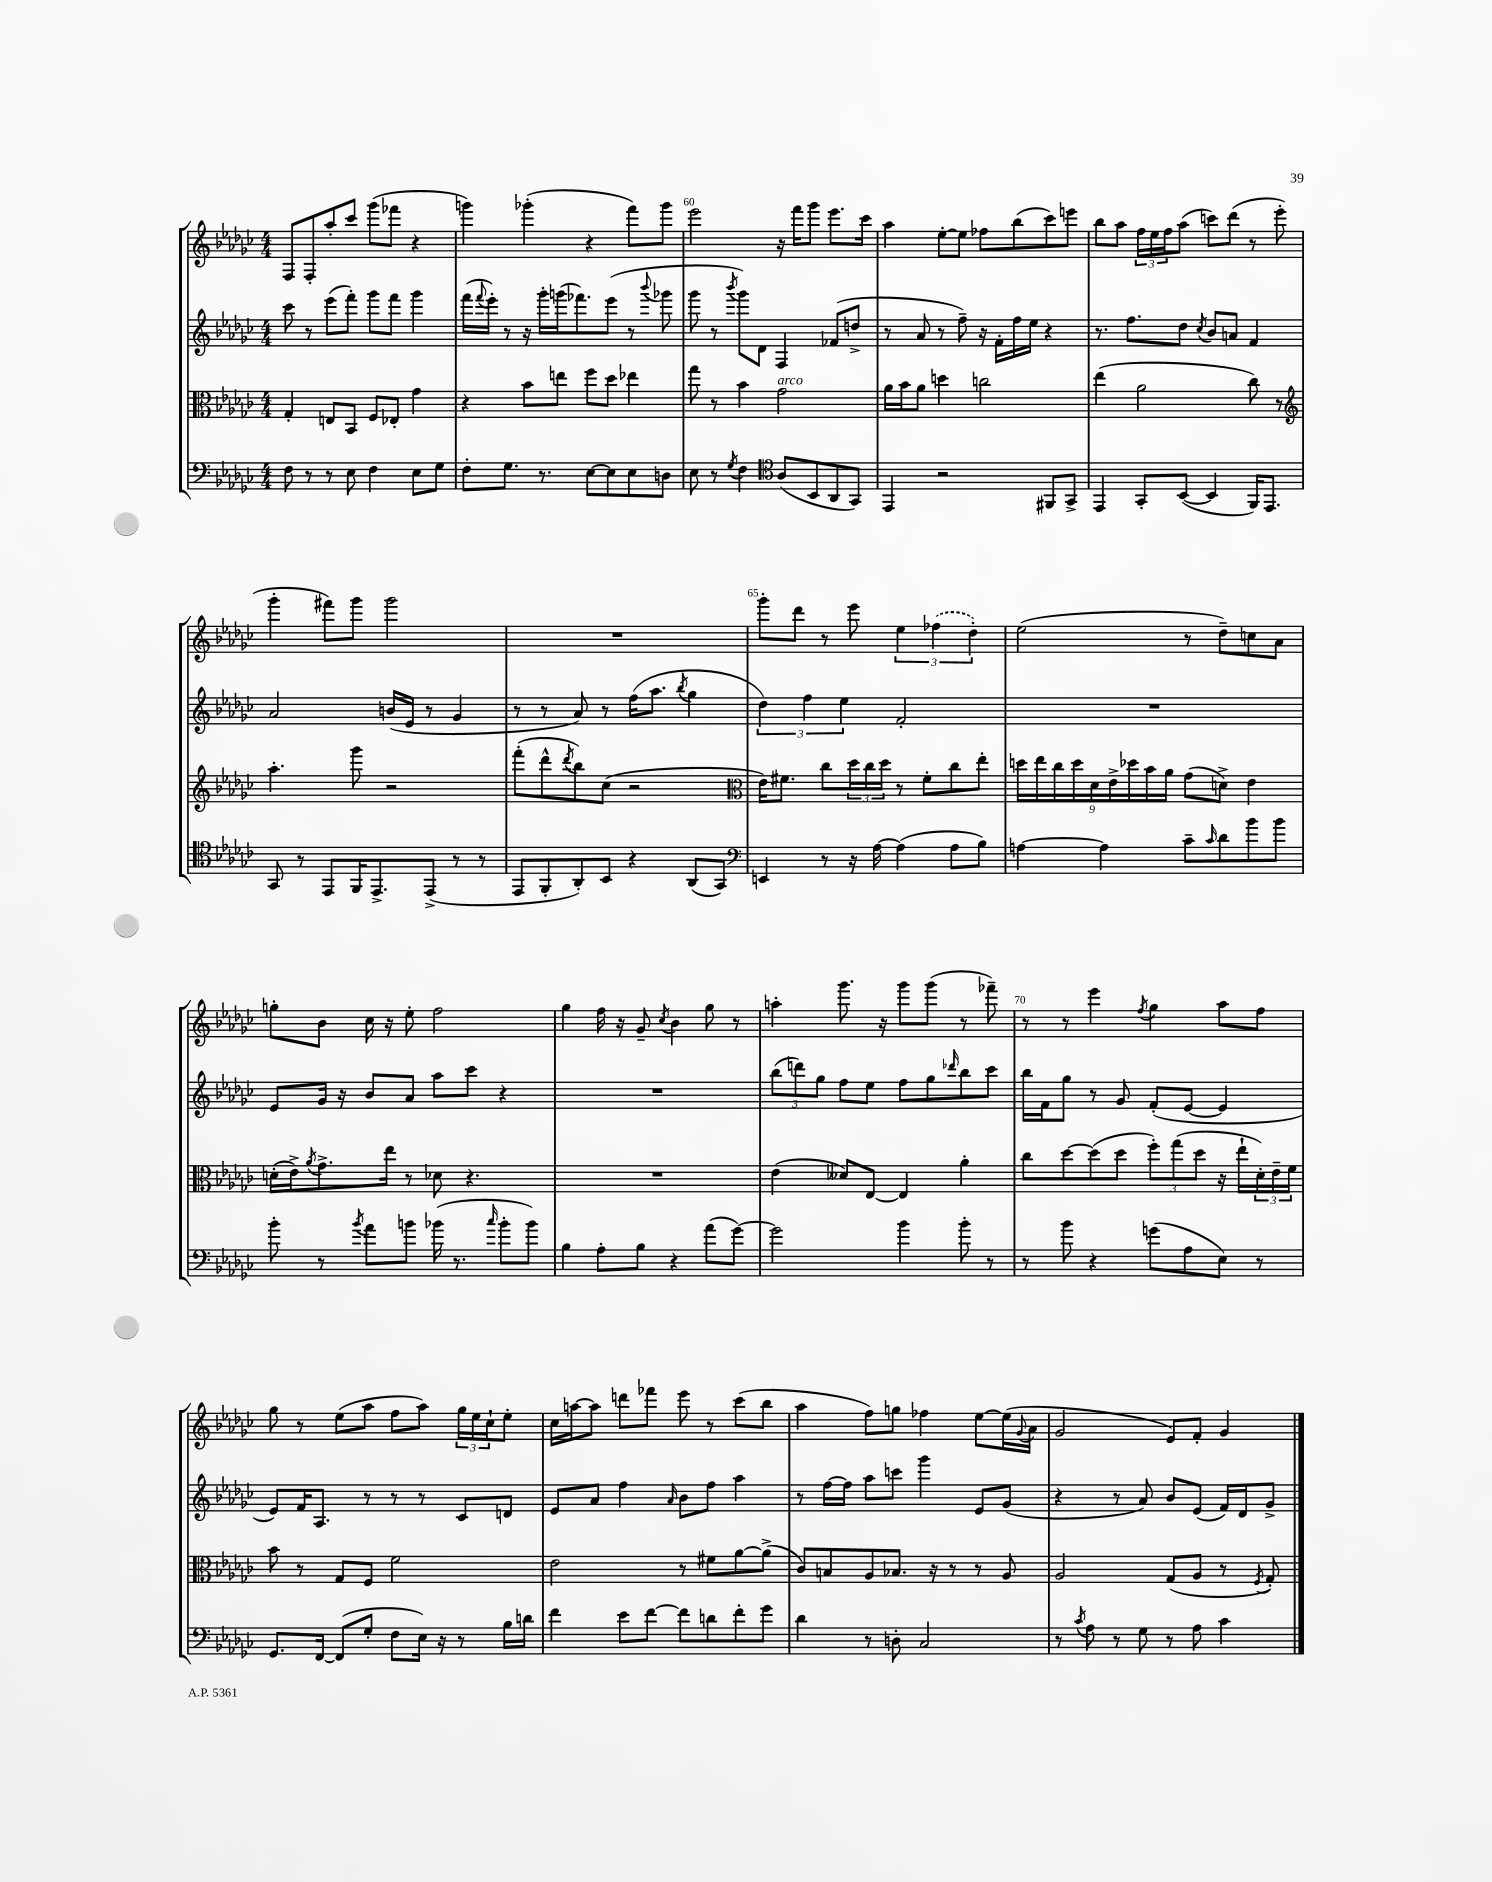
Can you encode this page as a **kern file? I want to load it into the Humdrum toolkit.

**kern	**kern	**kern	**kern
*staff4	*staff3	*staff2	*staff1
*clefF4	*clefC3	*clefG2	*clefG2
*k[b-e-a-d-g-c-]	*k[b-e-a-d-g-c-]	*k[b-e-a-d-g-c-]	*k[b-e-a-d-g-c-]
*M4/4	*M4/4	*M4/4	*M4/4
8F\	4G-'/	8ccc-\	8F/L
8r	.	8r	8F'/
8r	8E/L	(8eee-\L	8aa-'/
8E-\	8BB-/J	8fff'\J)	8ccc-/J
4F\	8F/L	8ggg-\L	(8ggg-\L
.	8E-'/J	8fff\J	8fff-\J
8E-\L	4g-\	4ggg-\	4r
8G-\J	.	.	.
=	=	=	=
8F'\L	4r	(16fff\LL	4ggg\)
.	.	8qqfff/	.
.	.	16eee-'\JJ)	.
8.G-\J	.	8r	.
.	8b-\L	16r	(4ggg-'\
8.r	.	16ggg-'\LL	.
.	8ee\J	(16ggg\J	.
.	.	8.fff-\)	.
[8E-\L	8ff\L	.	4r
8E-\]	8dd-\J	(8eee-\J	.
8E-\	4ee-\	8r	8fff\L)
.	.	8qqbbb-/	.
8D\J	.	8ggg-\	8ggg-\J
=	=	=	=
8E-\	8gg-\	8ggg-\	2eee-\
8r	8r	8r	.
8qG-/	.	8qbbb-/	.
4F\	4b-\	8ggg-\L)	.
.	.	8d-\J	.
*clefC4	*	*	*
(8A-/L	2g-\	4F/	16r
.	.	.	16fff\LK
8BB-/	.	.	8ggg-\J
8AA-/	.	(8f-/L	8.eee-\L
8GG-/J)	.	8dd^/J	.
.	.	.	16ccc-\Jk
=	=	=	=
4EE-/	16a-\LL	8r	4aa-\
.	16b-\J	.	.
.	8a-\J	8a-/	.
2r	4dd\	8r	[8ee-'\L
.	.	8ff~\)	8ee-\]J
.	2cc\	16r	8ff-\L
.	.	16f'\LL	.
.	.	16ff\	(8bb-\
.	.	16ee-\JJ	.
8FF#/L	.	4r	8ccc-\)
8GG-^/J	.	.	8eee\J
=	=	=	=
4EE-/	(4ee-\	8.r	8bb-\L
.	.	.	8aa-\J
.	.	8.ff\L	.
8GG-'/L	2a-\	.	24ff\LL
.	.	.	24ee-\
.	.	.	24ff\J
([8BB-/J	.	8dd-\J	(8aa-\J
.	.	8qcc-/	.
4BB-/]	.	8b-/L	8ccc\L)
.	.	8a/J	(8ddd-\J
16FF/LK)	8cc-\)	4f/	8r
8.EE-/J	.	.	.
.	8r	.	8eee-'\
=	=	=	=
*	*clefG2	*	*
8GG-/	4.aa-'\	2a-/	4ggg-'\
8r	.	.	.
8EE-/L	.	.	8fff#\L)
16FF/K	8ggg-\	.	8ggg-\J
8.EE-^/	.	.	.
.	2r	(16b/LL	2ggg-\
.	.	16e-/JJ	.
(8EE-^/J	.	8r	.
8r	.	4g-/	.
8r	.	.	.
=	=	=	=
8EE-/L	(8fff'\L	8r	1r
8FF'/	8ddd-^^\	8r	.
.	8qddd-/	.	.
8AA-'/)	8bb-\)	8a-/)	.
8BB-/J	(8cc-\J	8r	.
4r	2r	(16ff\LK	.
.	.	8.aa-\J	.
.	.	8qbb-/	.
(8AA-/L	.	4gg-\	.
8GG-/J)	.	.	.
=	=	=	=
*clefF4	*clefC3	*	*
4EE/	16e-\LK)	6dd-\)	8ggg-'\L
.	8.f#\J	.	.
.	.	.	8ddd-\J
.	.	6ff\	.
8r	8cc-\L	.	8r
.	.	6ee-\	.
16r	24dd-\L	.	8eee-\
.	24cc-\	.	.
[16A-\	.	.	.
.	24dd-\JJ	.	.
(4A-\]	8r	2f'/	6ee-\
.	8f#'\L	.	.
.	.	.	(6ff-\
8A-\L	8cc-\	.	.
.	.	.	6dd-'\)
8B-\J)	8ee-'\J	.	.
=	=	=	=
[4A\	18dd\LL	1r	(2ee-\
.	18ee-\	.	.
.	18cc-\	.	.
.	18dd\	.	.
.	18d-\	.	.
4A\]	.	.	.
.	18e-^\	.	.
.	18dd-\	.	.
.	18b-\	.	.
.	18a-\JJ	.	.
8c-~\L	(8g-\L	.	8r
16qqc-/	.	.	.
8d-\	8d^\J)	.	8dd-~\L)
8b-\	4e-\	.	8cc\
8b-\J	.	.	8a-\J
=	=	=	=
8b-'\	(16d'\LL	8e-/L	8gg'\L
.	16e-^\J)	.	.
.	8qa-/	.	.
8r	8.g-^\	16g-/Jk	8b-\J
.	.	16r	.
8qb-/	.	.	.
8a-\L	.	8b-/L	16cc-\
.	16ee-\Jk	.	16r
8b\J	8r	8a-/J	8ee-'\
(16b-\	8d-\	8aa-\L	2ff\
8.r	.	.	.
.	4.r	8ccc-\J	.
16qqcc-/	.	.	.
8b-'\L	.	4r	.
8b-\J)	.	.	.
=	=	=	=
4B-\	1r	1r	4gg-\
8A-'\L	.	.	16ff\
.	.	.	16r
8B-\J	.	.	8g-~/
.	.	.	8qcc-/
4r	.	.	4b-\
(8a-\L	.	.	8gg-\
[8g-\J)	.	.	8r
=	=	=	=
2g-\]	(4e-\	(12bb-\L	4aa'\
.	.	12ddd\)	.
.	.	12gg-\J	.
.	8d--/L)	8ff\L	8.ggg-\
.	[8E-/J	8ee-\J	.
.	.	.	16r
4b-\	4E-/]	8ff\L	8ggg-\L
.	.	8gg-\	(8ggg-\J
.	.	16qqddd-/	.
8b-'\	4a-'\	8bb-\	8r
8r	.	8ccc-\J	8fff-~\)
=	=	=	=
8r	8cc-\L	16bb-\LL	8r
.	.	16f\J	.
8b-\	[8dd-\	8gg-\J	8r
4r	(8dd-\]	8r	4eee-\
.	8dd-\J	8g-/	.
.	.	.	8qff/
(8g\L	12ff'\L)	(8f'/L	4gg-\
.	(12gg-\	.	.
8A-\	.	[8e-/J	.
.	12dd-\J	.	.
8E-\J)	16r	4e-/]	8aa-\L
.	16ee-`\LL	.	.
8r	24d-'\)	.	8ff\J
.	24e-~\	.	.
.	24f\JJ	.	.
=	=	=	=
8.GG-/L	8b-\	8e-/L)	8gg-\
.	8r	16f/K	8r
[16FF/Jk	.	8.A-/J	.
(8FF/]L	8G-/L	.	(8ee-\L
8G-'/J	8F/J	8r	8aa-\J
8F\L	2f\	8r	8ff\L
16E-\Jk)	.	8r	8aa-\J)
16r	.	.	.
8r	.	8c-/L	24gg-\LL
.	.	.	24ee-\
.	.	.	24cc-`\J
16B-\LL	.	8d/J	8ee-'\J
16d\JJ	.	.	.
=	=	=	=
4f\	2e-\	8e-/L	16cc-\LL
.	.	.	[16aa\J
.	.	8a-/J	8aa\]J
8e-\L	.	4ff\	8ddd\L
[8f\J	.	.	8fff-\J
.	.	16qqa-/	.
8f\]L	8r	8b-\L	8eee-\
8d\	8f#\L	8ff\J	8r
8f'\	[8a-\	4aa-\	(8ccc-\L
8g-\J	(8a-^\]J	.	8bb-\J
=	=	=	=
4d-\	8c-/L)	8r	4aa-\
.	8B/	[16ff\LL	.
.	.	16ff\]JJ	.
8r	8A-/	8aa-\L	8ff\L)
8D'\	8.B-/J	8ccc\J	8gg\J
2C-/	.	4ggg-\	4ff-\
.	16r	.	.
.	8r	.	.
.	8r	8e-/L	[8ee-\L
.	8A-/	(8g-/J	(16ee-\]L
.	.	.	8qqg-/
.	.	.	16a-\JJ
=	=	=	=
8r	2A-/	4r	2g-/
8qc-/	.	.	.
8A-\	.	.	.
8r	.	8r	.
8G-\	.	8a-/)	.
8r	(8G-/L	8b-/L	8e-/L)
8A-\	8A-/J	(8e-/J	8f'/J
4c-\	8r	16f/LL)	4g-/
.	.	16d-/J	.
.	8qF/	.	.
.	8G-'/)	8g-^/J	.
==	==	==	==
*-	*-	*-	*-
